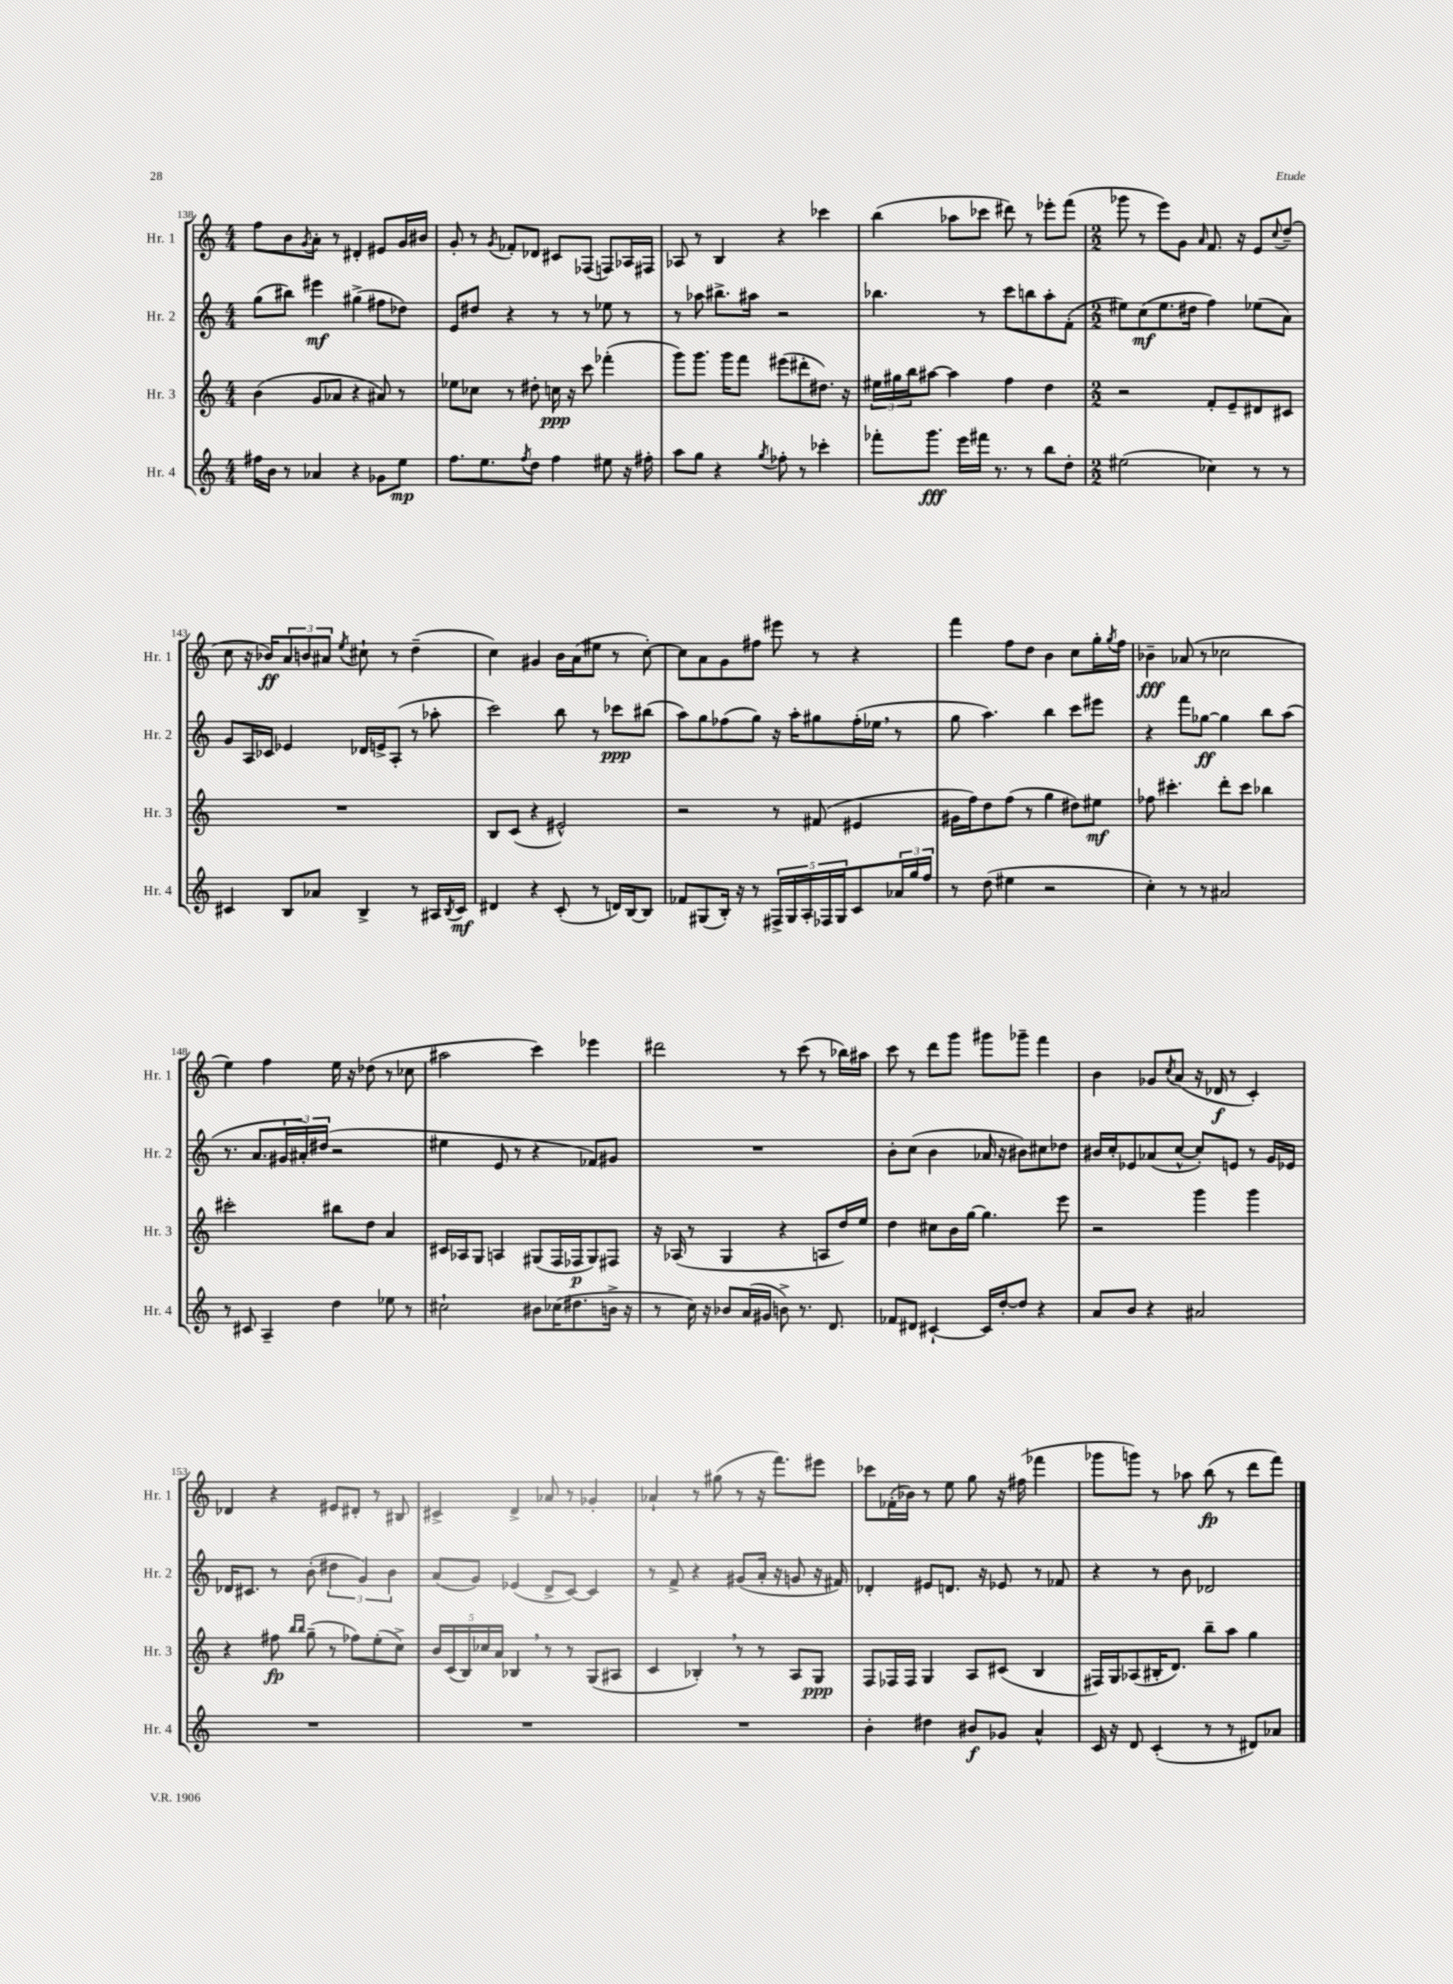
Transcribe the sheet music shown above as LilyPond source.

<<
\new StaffGroup <<
\new Staff = "s0" \with { instrumentName = "Hr. 1" shortInstrumentName = "Hr. 1" } {
    \clef treble \key c \major \numericTimeSignature \time 4/4
    f''8 b'8 \acciaccatura { g'8 } a'8-. r8 dis'4-. eis'8 g'16 bis'16 |
    g'8-. r8 \acciaccatura { g'8 } fes'8-. des'8 cis'8 fes8( f8) aes16 fis16 |
    aes8 r8 b4 r4 ces'''4 |
    b''4( aes''8 ces'''8 dis'''8) r8 ees'''8-. f'''8( |
    \numericTimeSignature \time 2/2 ges'''8 r8 e'''8) g'8 \grace { a'16 } f'8. r16 e'8 \appoggiatura { c''8 } d''8--( |
    c''8 r16 bes'16\ff) \tuplet 3/2 { a'8 b'8 ais'8 } \acciaccatura { e''8 } cis''8-! r8 d''4--( |
    c''4) gis'4 b'16 a'16( eis''8 r8 c''8~-.) |
    c''8 a'8 g'8 fis''8 eis'''8 r8 r4 |
    f'''4 f''8 d''8 b'4 c''8 g''16-. \acciaccatura { g''8 } f''16 |
    bes'4--\fff aes'8( r8 ces''2 |
    e''4) f''4 e''16 r16 des''8( r8 ces''8 |
    ais''2 c'''4) ees'''4 |
    dis'''2 r8 c'''8( r8 bes''16) ais''16 |
    c'''8 r8 d'''8 g'''8 gis'''8 ges'''8-- f'''4 |
    b'4 ges'8 \acciaccatura { c''8 } a'8( r16 des'16\f r8 c'4-.) |
    des'4 r4 eis'8 dis'8-. r8 bis8 |
    cis'4-> d'4-> aes'8 r8 ges'4-. |
    aes'4-! r8 gis''8( r8 r16 f'''8.) eis'''8 |
    ces'''8 fes'16-.( bes'16) r8 e''8 g''8 r16 fis''16( fes'''4 |
    ges'''8 g'''8) r8 aes''8 b''8\fp( r8 d'''8 f'''8) \bar "|." |
}
\new Staff = "s1" \with { instrumentName = "Hr. 2" shortInstrumentName = "Hr. 2" } {
    \clef treble \key c \major \numericTimeSignature \time 4/4
    g''8( bis''8) eis'''4\mf gis''4->( fis''8 des''8) |
    e'8 dis''8 r4 r8 r8 ees''8 r8 |
    r8 aes''8 bis''8.-> ais''16 r2 |
    bes''4. r8 c'''8 b''8 a''8-. f'8-.( |
    \numericTimeSignature \time 2/2 eis''8) c''8\mf( eis''8. dis''16 f''4) ees''8( a'8) |
    g'8 a16 ces'16 ees'4 des'16 e'16-> a8-.( r8 aes''8-. |
    c'''2) b''8 r8 ces'''8\ppp bis''8( |
    a''8) g''8 fes''8( g''8) r16 a''16-. gis''8 fes''16-.( ees''16 \breathe r8 |
    g''8 a''4.) b''4 c'''8 eis'''8 |
    r4 f'''8 ges''8~\ff ges''4 b''8 a''8( |
    r8. a'8. \tuplet 3/2 { gis'16 ais'16-.) dis''16( } r2 |
    eis''4 e'8 r8 r4 fes'8) gis'8 |
    R1 |
    b'8-. c''8( b'4 aes'16 r16 bis'8) cis''8 des''8 |
    bis'16 c''16-. ees'8 aes'8( c''8~-^ c''8-.) e'8 r8 g'16 ees'16 |
    des'16 cis'8. r8 b'8-.( \tuplet 3/2 { dis''4 g'4) b'4 } |
    a'8( g'8) ees'4( d'8-> c'8~) c'4 |
    r8 f'8-> r4 gis'8( a'16-. r16 g'8 r16 fis'16) |
    des'4-. eis'8 d'8. r16 ees'8 r8 fes'8 |
    r4 r8 b'8 des'2 \bar "|." |
}
\new Staff = "s2" \with { instrumentName = "Hr. 3" shortInstrumentName = "Hr. 3" } {
    \clef treble \key c \major \numericTimeSignature \time 4/4
    b'4( g'8 aes'8 r4 ais'8) r8 |
    ees''8 ces''8 r8 dis''8-. c''16\ppp r16 c'''8 fes'''4-.( |
    g'''8) g'''8. g'''16 f'''8 eis'''8( dis'''8-. dis''8.) r16 |
    \tuplet 3/2 { eis''16 gis''16 b''16 } ais''8~ ais''4 f''4 d''4 |
    \numericTimeSignature \time 2/2 r2 f'8-. e'8-- dis'8 cis'8 |
    R1 |
    b8 c'8( r4 eis'2-^) |
    r2 r8 fis'8( eis'4 |
    gis'16 f''16) d''8 f''8( r8 g''4 dis''8) eis''8\mf |
    fes''8 cis'''4.-. d'''8-. cis'''8 bes''4 |
    cis'''2-. bis''8 d''8 a'4 |
    cis'16 aes16 g8 a4 gis8( f16 fes16\p gis8) fis8 |
    r16 aes16( r8 g4 r4 a8 d''16) e''16 |
    d''4 cis''8 b'16 g''16~ g''4. e'''8 |
    r2 g'''4 g'''4 |
    r4 fis''8\fp \grace { b''16 b''16 } g''8--( r8 fes''8) e''8-.( c''8->) |
    \tuplet 5/4 { b'16 c'16( b16) ces''16 a'16 } bes4 \breathe r8 r8 g8( ais8 |
    c'4 bes4-.) \breathe r8 r8 a8 g8\ppp |
    f8 fes16 fes16 g4 a8 cis'8( b4 |
    fis16) g16 aes8( bis16-. d'8.) b''8-- a''8 g''4 \bar "|." |
}
\new Staff = "s3" \with { instrumentName = "Hr. 4" shortInstrumentName = "Hr. 4" } {
    \clef treble \key c \major \numericTimeSignature \time 4/4
    fis''16 b'16 r8 aes'4 r4 ges'8 e''8\mp |
    f''8. e''8. \acciaccatura { f''8 } d''8 f''4 eis''8 r16 fis''16-. |
    a''8 g''8 r4 \acciaccatura { g''8 } fes''8-. r8 ces'''4-. |
    fes'''8-. g'''8.\fff e'''16 fis'''16 r8. r8 b''8 d''8-. |
    \numericTimeSignature \time 2/2 eis''2( ces''4) r8 r8 |
    cis'4 b8 aes'8 b4-> r8 ais16 \acciaccatura { b8 } cis'16\mf |
    dis'4 r4 c'8-.( r8 d'16) b16~ b8 |
    fes'8 gis8( b16-.) r16 r8 \tuplet 5/4 { fis16-> gis16 a16-. fes16 gis16 } c'8 \tuplet 3/2 { aes'16 g''16 f''16 } |
    r8 d''8( eis''4 r2 |
    c''4-.) r8 r8 ais'2 |
    r8 cis'8 a4-- d''4 ees''8 r8 |
    cis''2-! bis'8 ces''16( dis''8. b'16-> r16 |
    r8 c''16) r16 bes'8 a'16( gis'16 b'8->) r8. d'8. |
    fes'8 dis'8 cis'4~-! cis'16 d''16~-. d''8 r4 |
    a'8 b'8 r4 ais'2 |
    R1 |
    R1 |
    R1 |
    b'4-. dis''4 bis'8\f ges'8 a'4-^ |
    c'16 r16 d'8 c'4-.( r8 r8 dis'8) aes'8 \bar "|." |
}
>>
>>
\layout { \context { \Score currentBarNumber = #138 } }
